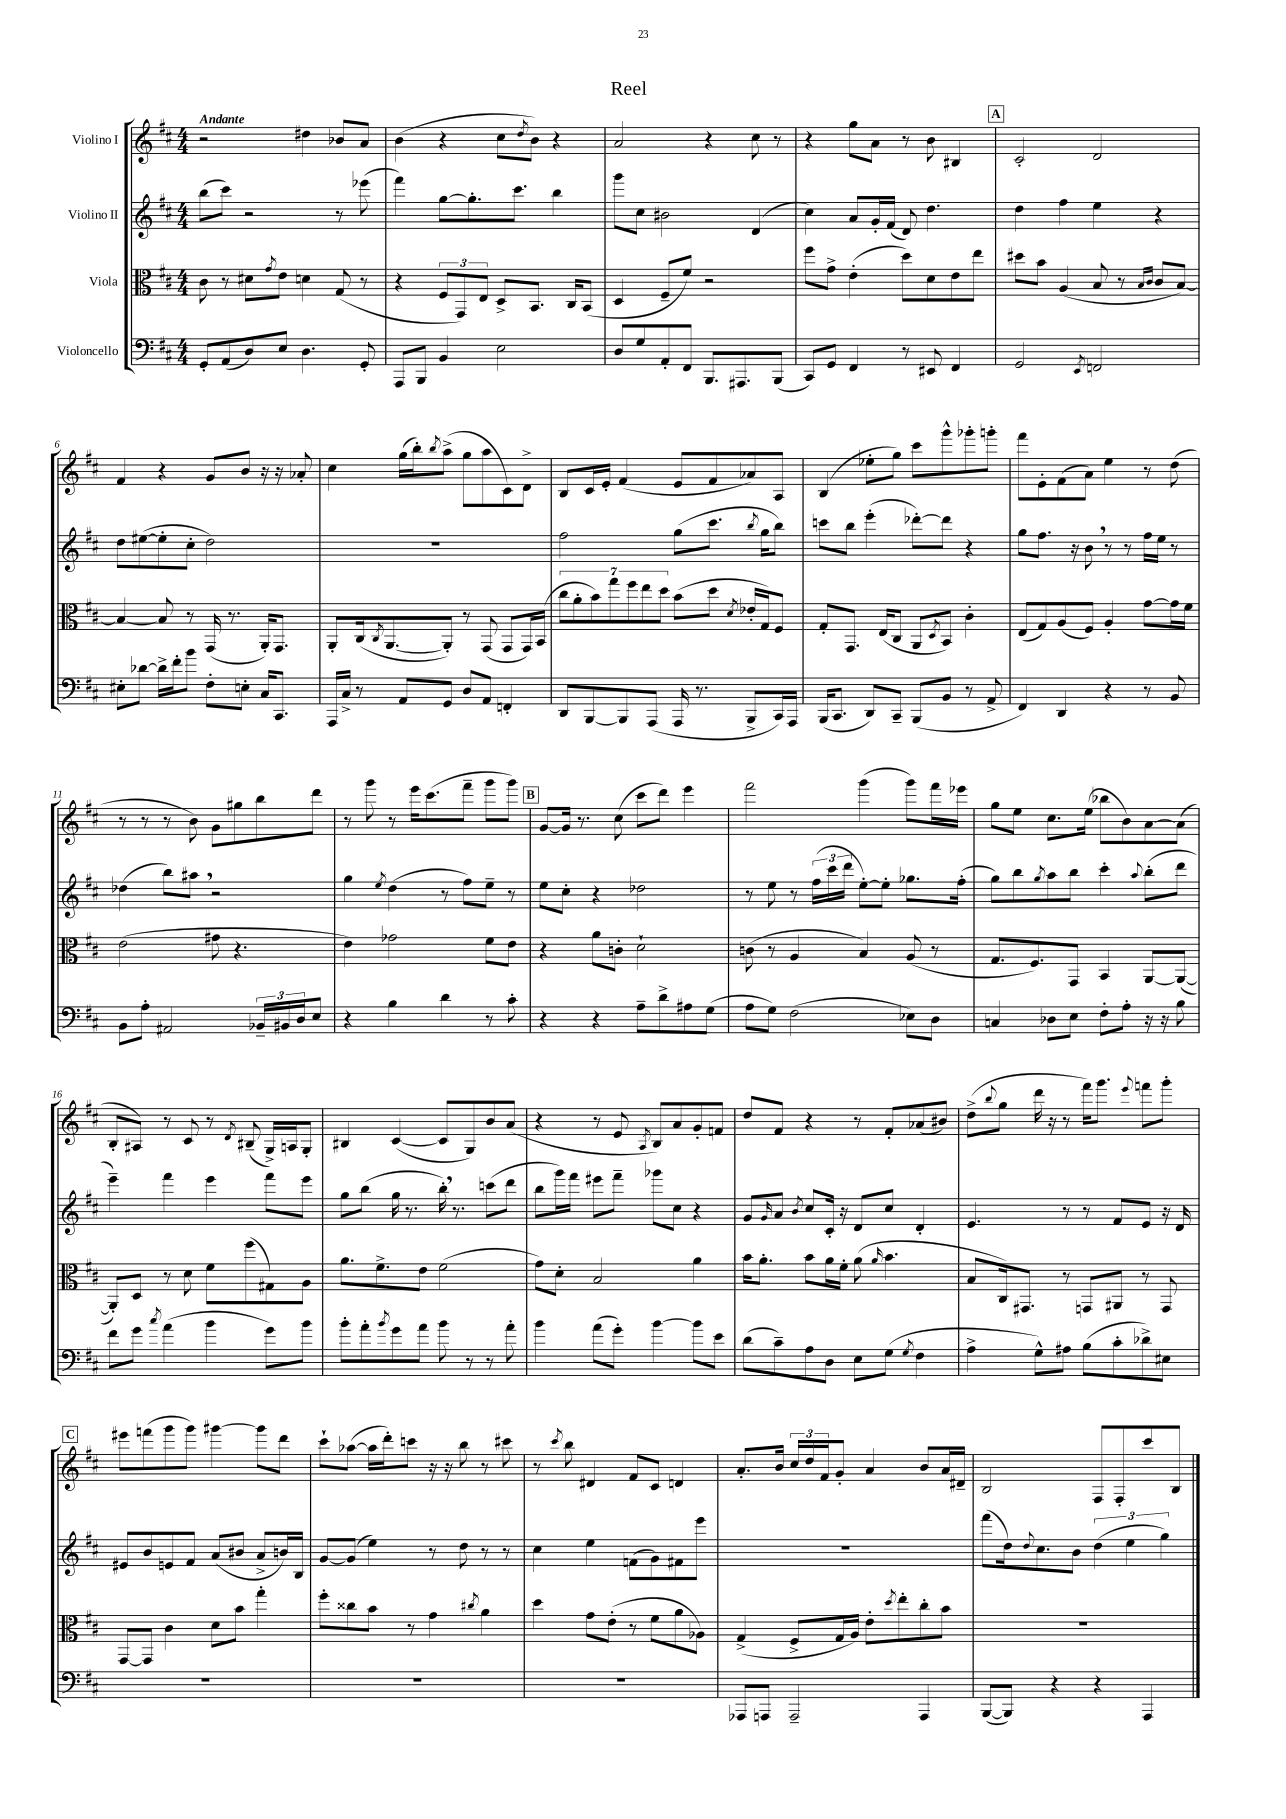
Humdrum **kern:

**kern	**kern	**kern	**kern
*staff4	*staff3	*staff2	*staff1
*clefF4	*clefC3	*clefG2	*clefG2
*k[f#c#]	*k[f#c#]	*k[f#c#]	*k[f#c#]
*M4/4	*M4/4	*M4/4	*M4/4
8GG'	8c#	(8bb	2r
(8AA	8r	8ccc#)	.
8D)	8d#	2r	.
.	8qg	.	.
8E	8e	.	.
4.D	4d	.	4dd#
.	(8G	8r	8b-
8GG'	8r	(8eee-	8a
=	=	=	=
8AAA	4r	4fff#)	(4b
8BBB	.	.	.
4BB	12F#	[8gg	4r
.	12GG)	.	.
.	.	8.gg']	.
.	12E	.	.
2E	8D^	.	8cc#
.	.	8.ccc#	.
.	.	.	8qdd
.	8.BB	.	8b)
.	.	4bb	4r
.	16C#	.	.
.	(8BB	.	.
=	=	=	=
8D	4D	8ggg	2a
8G	.	8cc#	.
8AA'	8F#~	2b#	.
8FF#	8f#)	.	.
8.BBB	2r	.	4r
8.AAA#	.	.	.
.	.	(4d	8cc#
(8BBB	.	.	8r
=	=	=	=
8CC#)	8ff#	4cc#)	4r
8GG	8g^	.	.
4FF#	(4e'	8a	8gg
.	.	16g'	8a
.	.	(16f#	.
8r	8dd)	8d)	8r
8EE#	8d	4.dd	8b
4FF#	8e	.	4B#
.	8ee	.	.
=	=	=	=
2GG	8dd#	4dd	2c#'
.	8b	.	.
.	(4A	4ff#	.
8qEE	.	.	.
2FF	8B	4ee	2d
.	8r	.	.
.	16qqB	.	.
.	16qqc#	.	.
.	8c#	4r	.
.	[8B)	.	.
=	=	=	=
8E#'	4B_	8dd	4f#
[8d-	.	([8ee#	.
16d-^]	8B]	8ee#']	4r
16f#'	.	.	.
8b	8r	8cc#'	.
8F#'	(16GG	2dd)	8g
.	8.r	.	.
8E'	.	.	8b
16C#	16AA')	.	16r
8.CC#	8.GG	.	16r
.	.	.	8a-'
=	=	=	=
16AAA	8AA'	1r	4cc#
16C#^	.	.	.
8r	(16C#	.	.
.	8qC#	.	.
.	[8.AA	.	.
8AA	.	.	(16gg
.	.	.	16bb')
.	.	.	8qbb
8GG	8AA'])	.	(8aa^
8D	8r	.	8gg
8AA	(8GG	.	8aa
4FF'	8GG	.	8c#)
.	16GG)	.	8d^
.	(16BB	.	.
=	=	=	=
8DD	14cc#	2ff#	8B
.	14a'	.	.
[8BBB	.	.	16c#
.	14b)	.	.
.	.	.	16e'
.	14gg	.	.
8BBB]	.	.	(4f#
.	14ff#	.	.
.	14ee	.	.
(8AAA	.	.	.
.	14dd	.	.
16AAA	(8b	(8gg	8e
8.r	.	.	.
.	8dd	8.ccc#	8f#
.	8qd	.	.
8BBB^	16e-'	.	8a-)
.	.	8qbb	.
.	16G)	16gg	.
16CC#)	8F#	8bb)	8A
16AAA	.	.	.
=	=	=	=
(16BBB	8G'	8ccc	(4B
8.CC#	.	.	.
.	8.GG	8bb	.
8DD)	.	(4eee'	8ee-'
.	(16E	.	.
8CC#~	8C#	.	8gg)
(8BBB	8AA	[8ddd-')	8ccc#
.	8qD	.	.
8BB	8BB)	8ddd-]	8ggg^^
8r	4c#'	4r	8ggg-'
8AA^	.	.	8ggg'
=	=	=	=
4FF#)	(8E	8gg	8fff#
.	8G)	8.ff#	8e'
4DD	(8A	.	(8f#
.	.	16r	.
.	8F#)	8b	8a)
4r	4A'	8r	4ee
.	.	8r	.
8r	[8g	16ff#	8r
.	.	16ee	.
8BB	16g]	8r	(8dd
.	16f#	.	.
=	=	=	=
8BB	(2e	(4dd-	8r
8A'	.	.	8r
2AA#	.	8bb)	8r
.	.	8aa#	8b)
.	8g#	2r	8g
.	4.r	.	8gg#
24BB-~	.	.	8bb
24BB#	.	.	.
24D	.	.	.
8E	.	.	8ddd
=	=	=	=
4r	4e)	4gg	8r
.	.	.	8ggg
.	.	8qee	.
4B	2g-	(4dd	8r
.	.	.	16eee
.	.	.	(8.ccc#
4d	.	8r	.
.	.	8ff#)	8fff#~
8r	8f#	8ee~	8ggg
8c#'	8e	8r	8ggg)
=	=	=	=
4r	4r	8ee	[8g
.	.	8cc#'	16g]
.	.	.	8.r
4r	8a	4r	.
.	8c'	.	(8cc#
8A~	2d`	2dd-	8ccc#
8d^	.	.	8ddd)
8A#	.	.	4eee
(8G	.	.	.
=	=	=	=
8A	(8c	8r	2fff#
8G)	8r	8ee	.
(2F#	4A	8r	.
.	.	(24ff#	.
.	.	24ccc#	.
.	.	24ddd	.
.	4B)	[8ee')	(4ggg
.	.	8ee']	.
8E-)	(8A	8.gg-	8ggg)
8D	8r	.	16fff#
.	.	(16ff#'	16eee-
=	=	=	=
4C	8.G	8gg)	8gg
.	.	8bb	8ee
.	8.F#)	.	.
.	.	8qgg	.
8D-	.	8aa	8.cc#
8E	8GG	8bb	.
.	.	.	(16ee
8F#'	4BB	4ccc#'	8bb-
8A'	.	.	8b)
.	.	8qqaa	.
16r	[8AA	(8bb'	[8a
16r	.	.	.
8B	(8AA_	8ddd	(8a]
=	=	=	=
8f#	8AA'])	4eee~)	8B'
8g	8D	.	8A#)
8qcc#	.	.	.
(4a	8r	4fff#	8r
.	8d	.	8c#
4b	8f#	4eee	8r
.	.	.	8qd
.	(8ff#	.	(8B#~
8g)	8G#)	8fff#	16G^)
.	.	.	16A
8b	8A	8eee	8G'
=	=	=	=
8b'	8.a	8gg	4B#
8a'	.	(8bb	.
.	8.f#^	.	.
8qb	.	.	.
8g	.	16gg	([4c#
.	.	8.r	.
8a	8e	.	.
8b	(2f#	16bb')	8c#]
.	.	8.r	.
8r	.	.	8G)
8r	.	(8ccc	8b
8a'	.	8ddd	(8a
=	=	=	=
4b	8g)	8bb	4r
.	8d'	16ggg)	.
.	.	16fff#	.
(8a	2B	8eee#	8r
8g')	.	8fff#~	8e
.	.	.	8qA
[4b	.	8ggg-	8B)
.	.	8cc#	8a
8b]	4a	4r	8g'
8e	.	.	8f
=	=	=	=
(8d	16b	8g	8dd
.	8.a'	.	.
.	.	16qqg	.
8c#~)	.	8a	8f#
.	.	8qb	.
8A	8b	8cc#	4r
8D	16a	16c#'	.
.	16f#'	16r	.
8E	(8a	8d	8r
.	16qqa	.	.
(8G	4.b	8cc#	8f#'
8qG	.	.	.
4F#	.	4d'	(8a-
.	.	.	8b#)
=	=	=	=
4A^	8B	4.e	(8dd^
.	.	.	8qqbb
.	16C#)	.	8gg
.	8.GG#	.	.
8G^^)	.	.	16ddd
.	.	.	16r
8A#	8r	8r	8r
(8B	8GG	8r	16fff#)
.	.	.	8.ggg
8c#'	8AA#	8f#	.
.	.	.	8qqeee
8d-^)	8r	8e	8fff
8E#	8GG	16r	8ggg'
.	.	16d	.
=	=	=	=
1r	[8GG	8e#	8eee#
.	8GG]	8b	(8fff
.	4c#	8e	8ggg
.	.	8f#	8ggg)
.	8d	(8a	[4ggg#
.	8b	8b#	.
.	4gg'	8a^	8ggg#]
.	.	16b)	8ddd
.	.	16B	.
=	=	=	=
1r	8ff#'	[8g	8ccc#`
.	8cc##	(8g]	([8aa-
.	8b	4ee)	16aa-]
.	.	.	16ddd')
.	8r	.	8ccc
.	4g	8r	16r
.	.	.	16r
.	.	8dd	8bb
.	8qcc#	.	.
.	4a	8r	8r
.	.	8r	8ccc#
=	=	=	=
1r	4dd	4cc#	8r
.	.	.	8qccc#
.	.	.	8bb
.	8g	4ee	4d#
.	(8e'	.	.
.	8r	(8f	8f#
.	8f#	8g)	8c#
.	8a	8f#	4d
.	8A-)	8eee	.
=	=	=	=
8AAA-	(4G^	1r	8.a'
8AAA	.	.	.
.	.	.	16b
2AAA~	8F#^	.	24cc#
.	.	.	24dd
.	.	.	24f#
.	16G	.	8g'
.	16A)	.	.
.	8e'	.	4a
.	8qdd	.	.
.	8ee'	.	.
4AAA	8cc#'	.	8b
.	8b	.	16a
.	.	.	16d#~
=	=	=	=
([8BBB	1r	(8fff#	2B
8BBB])	.	16dd)	.
.	.	8qqdd	.
.	.	8.cc#	.
4r	.	.	.
.	.	8b	.
4r	.	(6dd	8F#
.	.	.	8F#'
.	.	6ee	.
4AAA	.	.	8ccc#
.	.	6gg)	.
.	.	.	8B
==	==	==	==
*-	*-	*-	*-
